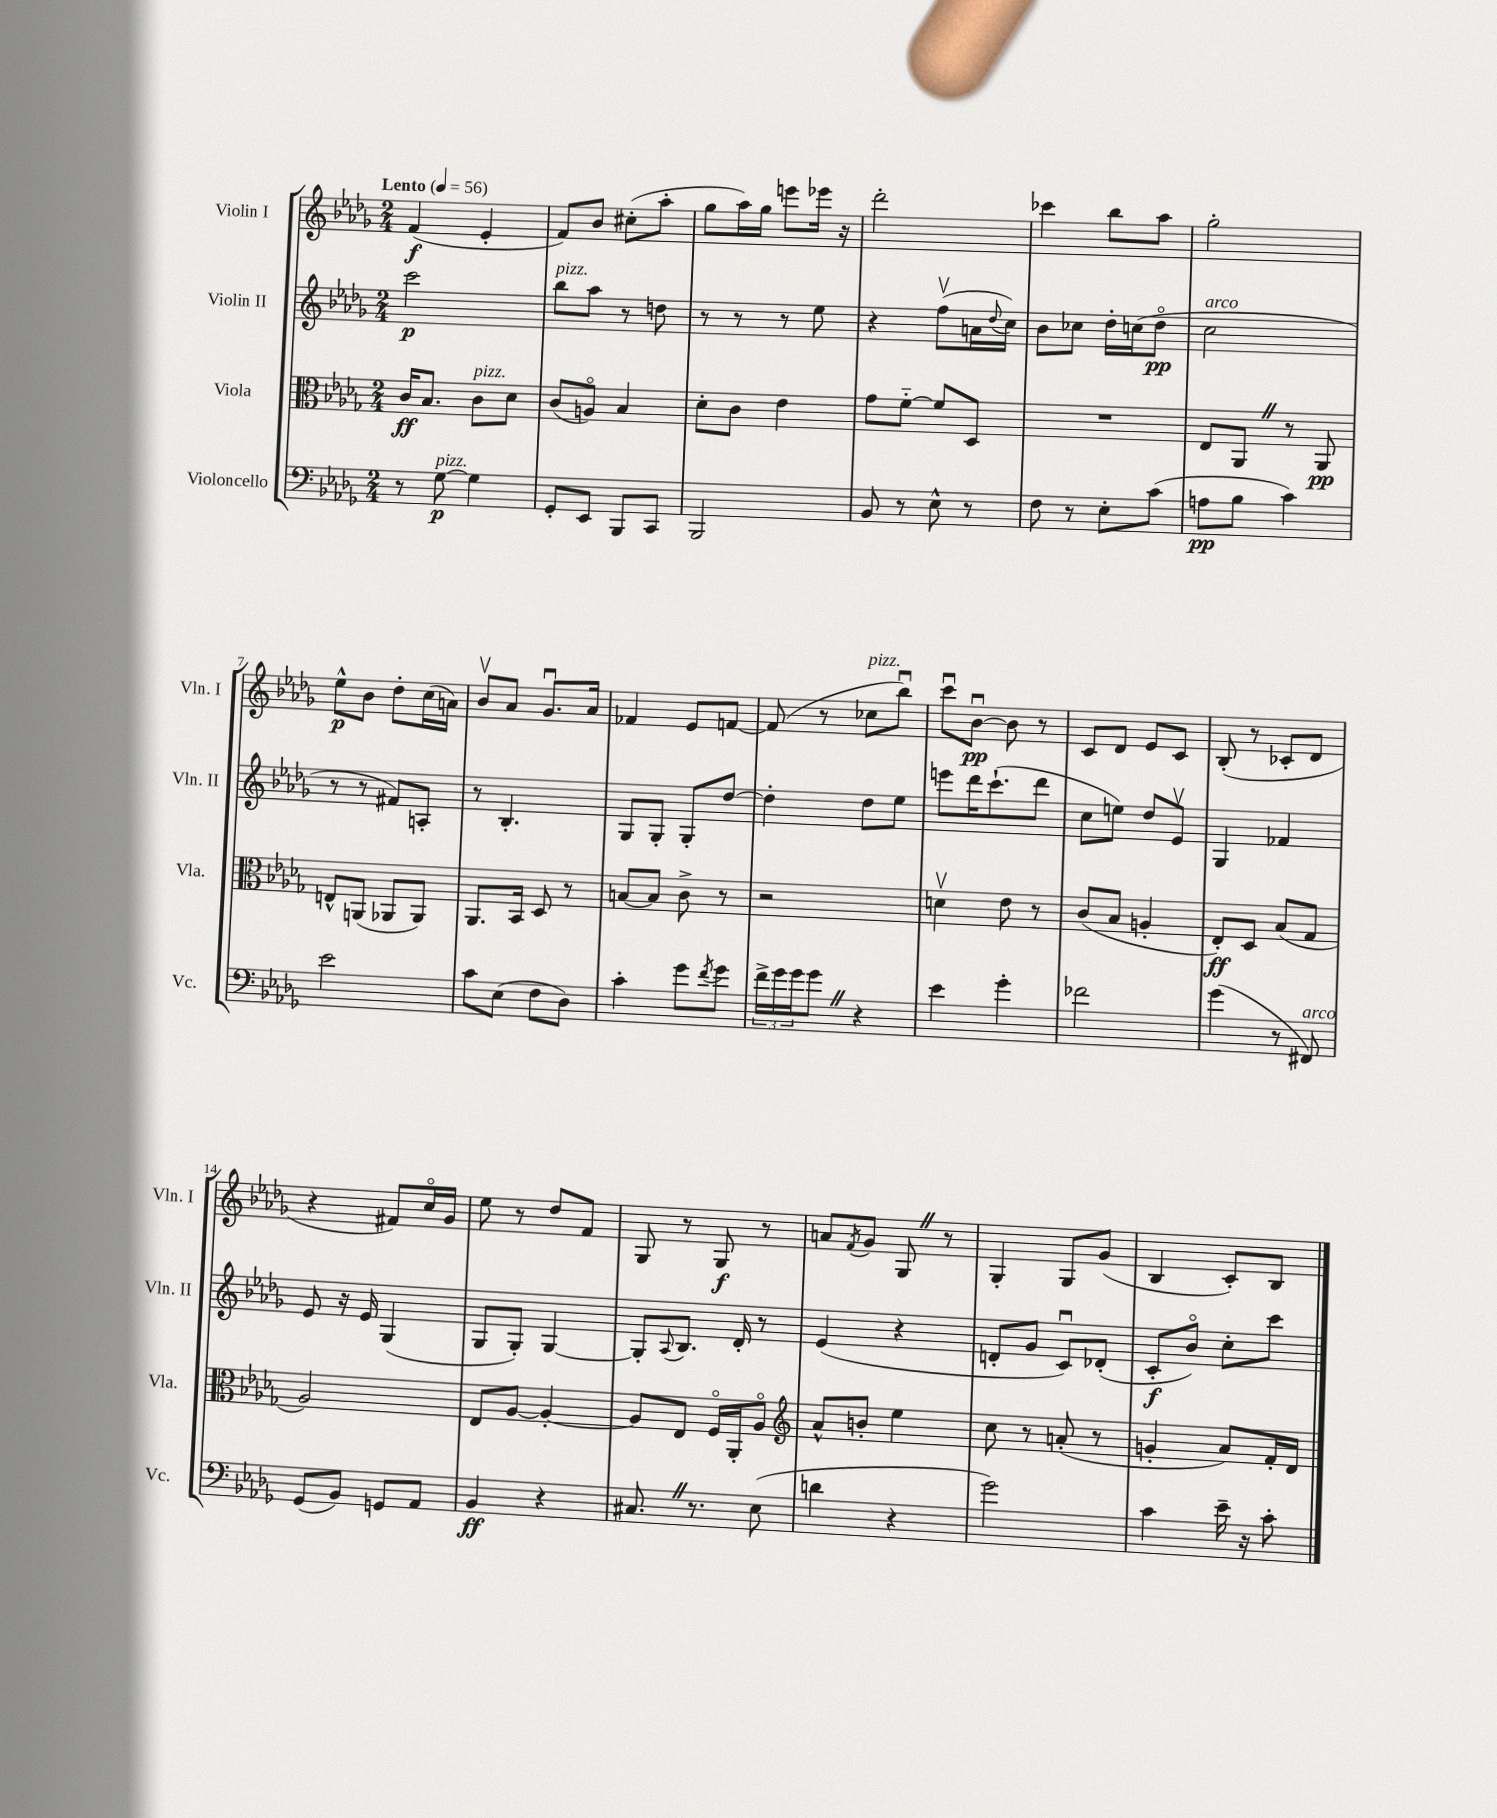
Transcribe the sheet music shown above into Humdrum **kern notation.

**kern	**kern	**kern	**kern
*staff4	*staff3	*staff2	*staff1
*clefF4	*clefC3	*clefG2	*clefG2
*k[b-e-a-d-g-]	*k[b-e-a-d-g-]	*k[b-e-a-d-g-]	*k[b-e-a-d-g-]
*M2/4	*M2/4	*M2/4	*M2/4
*MM56	*MM56	*MM56	*MM56
8r	16c/LK	2ccc\	(4f/
.	8.B-/J	.	.
[8G-\	.	.	.
4G-\]	8c\L	.	4e-'/
.	8d-\J	.	.
=	=	=	=
8GG-'/L	(8c/L	8bb-\L	8f/L)
8EE-/J	8Ao/J)	8aa-\J	8b-/J
8BBB-/L	4B-/	8r	(8cc#'\L
8CC/J	.	8dd\	8aa-'\J
=	=	=	=
2BBB-/	8d-'\L	8r	8gg-\L
.	8c\J	8r	16aa-\L)
.	.	.	16gg-\JJ
.	4e-\	8r	8eee\L
.	.	8ee-\	16eee-\Jk
.	.	.	16r
=	=	=	=
8BB-/	8g-\L	4r	2ddd-'\
8r	[8f'~\J	.	.
8E-^^\	8f/]L	(8ffv\L	.
8r	8D-/J	16a\L	.
.	.	8qqdd-/	.
.	.	16cc\JJ)	.
=	=	=	=
8F\	2r	8b-\L	4ccc-\
8r	.	8cc-\J	.
8E-'\L	.	16dd-'\LL	8bb-\L
.	.	(16cc\J	.
(8c\J	.	8dd-o\J	8aa-\J
=	=	=	=
8A\L	8E-/L	2cc\	2gg-'\
8B-\J	8AA-/J	.	.
4c\)	8r	.	.
.	8AA-/	.	.
=	=	=	=
2e-\	8E^^/L	8r	8ee-^^\L
.	(8AA/J	8r	8b-\J
.	8AA-/L	8f#/L)	8dd-'\L
.	8AA-/J)	8A'/J	(16cc\L
.	.	.	16a\JJ)
=	=	=	=
8c\L	8.AA-/L	8r	8b-v/L
(8E-\J	.	4.B-'/	8a-/J
.	16BB-/Jk	.	.
8F\L	8D-/	.	8.g-u/L
8D-\J)	8r	.	.
.	.	.	16a-/Jk
=	=	=	=
4c'\	[8B/L	8G-/L	4f-/
.	8B/]J	8G-'/J	.
8g-\L	8c^\	8G-'/L	8e-/L
8qf/	.	.	.
8g-\J	8r	[8dd-/J	[8f/J
=	=	=	=
24f^\LL	2r	4dd-'\]	(8f/]
24g-\	.	.	.
24g-\J	.	.	.
8g-\J	.	.	8r
4r	.	8dd-\L	8cc-\L
.	.	8ee-\J	8bb-u\J)
=	=	=	=
4e-\	4dv\	8eee\L	8cccu\L
.	.	16ddd-\K	[8b-u\J
.	.	(8.ccc`\	.
4g-'\	8e-\	.	8b-\]
.	8r	8ddd-\J	8r
=	=	=	=
2f-\	(8c/L	8cc\L	8c/L
.	8B-/J	8ee\J)	8d-/J
.	4A'/	8dd-/L	8e-/L
.	.	8e-v/J	8c/J
=	=	=	=
(4g-\	8E-'/L)	4G-/	(8B-'/
.	8D-/J	.	8r
8r	(8B-/L	4f-/	8c-'/L
8FF#/)	8G-/J	.	8d-/J
=	=	=	=
(8GG-/L	2A-/)	8e-/	4r
8BB-/J)	.	16r	.
.	.	16e-/	.
8GG/L	.	(4G-/	8f#/L)
8AA-/J	.	.	16cco/L
.	.	.	16g-/JJ
=	=	=	=
4BB-/	8E-/L	8G-/L	8ee-\
.	[8A-/J	8G-'/J)	8r
4r	4A-'/_	[4G-/	8dd-/L
.	.	.	8f/J
=	=	=	=
8.C#/	8A-/]L	8G-'/]L	8G-/
.	.	8qqA-/	.
.	8E-/J	8.B-/J	8r
8.r	.	.	.
.	16Fo/LL	.	8G-/
.	16AA-'/J	16d-'/	.
(8E-\	8A-o/J	8r	8r
=	=	=	=
*	*clefG2	*	*
4d\	8a-^^/L	(4e-/	8a/L
.	.	.	8qf/
.	8b'/J	.	8g-/J
4r	4ee-\	4r	8G-/
.	.	.	8r
=	=	=	=
2g-\)	8cc\	8d'/L	4G-'/
.	8r	8g-/J	.
.	(8a'/	8cu/L)	8G-/L
.	8r	(8d-'/J	(8g-/J
=	=	=	=
4c\	4g'/	8c'/L	4B-/
.	.	8b-o/J)	.
16e-~\	8a-/L)	8cc'\L	8c'/L)
16r	.	.	.
8c'\	16f'/L	8ccc\J	8B-/J
.	16d-/JJ	.	.
==	==	==	==
*-	*-	*-	*-
